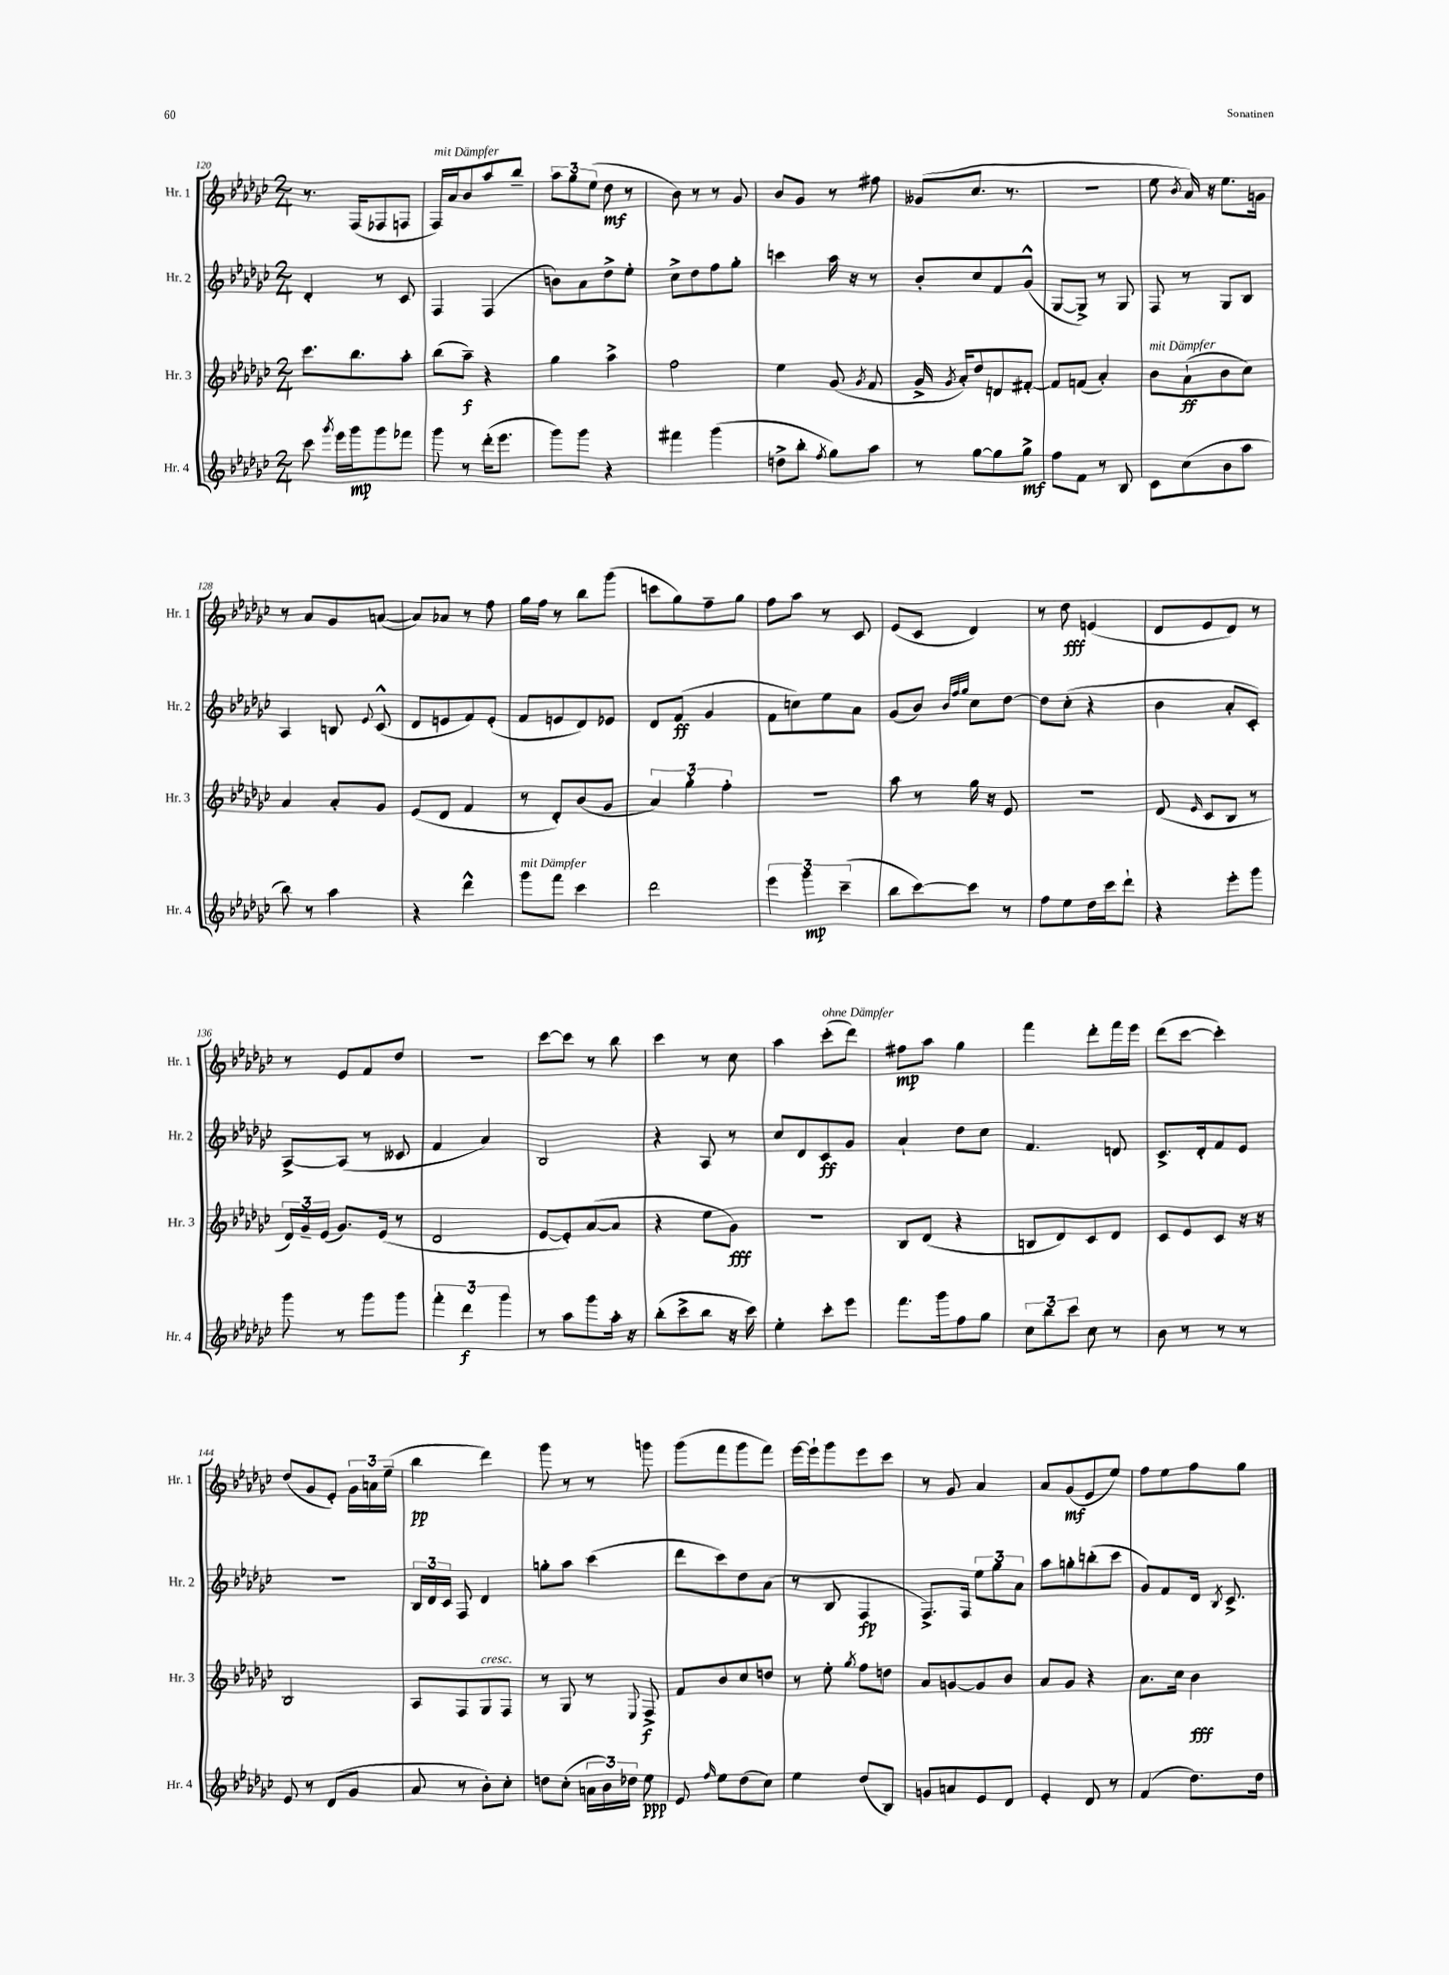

**kern	**dynam	**kern	**dynam	**kern	**dynam	**kern	**dynam
*part4	*part4	*part3	*part3	*part2	*part2	*part1	*part1
*staff4	*staff4	*staff3	*staff3	*staff2	*staff2	*staff1	*staff1
*I"Hr. 4	*	*I"Hr. 3	*	*I"Hr. 2	*	*I"Hr. 1	*
*I'Hr. 4	*	*I'Hr. 3	*	*I'Hr. 2	*	*I'Hr. 1	*
*clefG2	*	*clefG2	*	*clefG2	*	*clefG2	*
*k[b-e-a-d-g-c-]	*	*k[b-e-a-d-g-c-]	*	*k[b-e-a-d-g-c-]	*	*k[b-e-a-d-g-c-]	*
*M2/4	*	*M2/4	*	*M2/4	*	*M2/4	*
=120	=120	=120	=120	=120	=120	=120	=120
8ccc-\	.	8.ccc-\L	.	4d-'/	.	8.r	.
8qggg-/	.	.	.	.	.	.	.
16eee-\LL	.	.	.	.	.	.	.
16ggg-\J	mp	8.bb-\	.	.	.	(16F/KL	.
8ggg-\	.	.	.	8r	.	8F-X/	.
8fff-X\J	.	8aa-'\J	.	8c-/	.	8Fn/J	.
=121	=121	=121	=121	=121	=121	=121	=121
!	!	!	!	!	!	!LO:TX:a:i:t=mit Dämpfer	!
8ggg-\	.	(8bb-\L	.	4F/	.	16F/LL)	.
.	.	.	.	.	.	16a-/J	.
8r	.	8aa-~\J)	f	.	.	8b-/	.
(16ddd-'\KL	.	4r	.	(4F/	.	8aa-/	.
8.eee-\J	.	.	.	.	.	.	.
.	.	.	.	.	.	8bb-~/J	.
=122	=122	=122	=122	=122	=122	=122	=122
8ggg-\L)	.	4gg-\	.	8bn\L)	.	12aa-\L	.
.	.	.	.	.	.	12gg-\	.
8ggg-\J	.	.	.	8a-\	.	.	.
.	.	.	.	.	.	(12ee-\J	.
4r	.	4aa-^\	.	8dd-^\	.	8dd-\	mf
.	.	.	.	8ee-'\J	.	8r	.
=123	=123	=123	=123	=123	=123	=123	=123
4fff#X\	.	2ff\	.	8cc-^\L	.	8b-\)	.
.	.	.	.	8dd-\	.	8r	.
(4ggg-\	.	.	.	8ff\	.	8r	.
.	.	.	.	8gg-'\J	.	8g-/	.
=124	=124	=124	=124	=124	=124	=124	=124
8ddn^\L	.	4ee-\	.	4cccn\	.	8b-/L	.
8bb-'\J	.	.	.	.	.	8g-/J	.
8qff/	.	.	.	.	.	.	.
8gg-\L)	.	(8g-/	.	16aa-\	.	8r	.
.	.	.	.	16r	.	.	.
.	.	8qg-/	.	.	.	.	.
8aa-\J	.	8f/	.	8r	.	8ff#X\	.
=125	=125	=125	=125	=125	=125	=125	=125
8r	.	16g-^/	.	8b-'/L	.	(8g--X/L	.
.	.	8qg-/	.	.	.	.	.
.	.	16a-'/KL)	.	.	.	.	.
[8gg-\L	.	8dd-/	.	8cc-/	.	8.cc-/J	.
8gg-\]	.	8dn/	.	8f/	.	.	.
.	.	.	.	.	.	8.r	.
8gg-^\J	mf	[8f#X'/J	.	(8g-^^/J	.	.	.
=126	=126	=126	=126	=126	=126	=126	=126
8ff\L	.	8f#/L]	.	[8G-/L	.	2r	.
8f\J	.	(8fn/J	.	8G-^/J])	.	.	.
8r	.	4a-'/)	.	8r	.	.	.
8B-/	.	.	.	8G-/	.	.	.
=127	=127	=127	=127	=127	=127	=127	=127
!	!	!LO:TX:a:i:t=mit Dämpfer	!	!	!	!	!
8c-\L	.	8b-\L	.	8F/	.	8ee-\	.
.	.	.	.	.	.	8qb-/	.
(8cc-\	.	(8a-`\	ff	8r	.	16a-/)	.
.	.	.	.	.	.	16r	.
8b-\	.	8b-\	.	8G-/L	.	8.ee-\L	.
8aa-\J	.	8cc-\J)	.	8B-/J	.	.	.
.	.	.	.	.	.	16gn\Jk	.
!!LO:LB:g=z
=128	=128	=128	=128	=128	=128	=128	=128
8bb-\)	.	4a-/	.	4A-/	.	8r	.
8r	.	.	.	.	.	8a-/L	.
4aa-\	.	8a-'/L	.	8Bn/	.	8g-/	.
.	.	.	.	8qqe-/	.	.	.
.	.	8g-/J	.	(8c-^^/	.	([8an/J	.
=129	=129	=129	=129	=129	=129	=129	=129
4r	.	(8e-/L	.	8d-/L	.	8a/L])	.
.	.	8d-/J	.	8en/	.	8a-X/J	.
4ddd-^^\	.	4f/	.	8f/)	.	8r	.
.	.	.	.	(8e'/J	.	8ff\	.
=130	=130	=130	=130	=130	=130	=130	=130
!LO:TX:a:i:t=mit Dämpfer	!	!	!	!	!	!	!
8ggg-\L	.	8r	.	8f/L	.	16gg-\LL	.
.	.	.	.	.	.	16ff\JJ	.
8fff\J	.	8d-'/L)	.	8en/	.	8r	.
4ccc-\	.	(8b-/	.	8d-/)	.	8bb-\L	.
.	.	8g-/J	.	8e-X/J	.	(8ggg-\J	.
=131	=131	=131	=131	=131	=131	=131	=131
2ddd-\	.	6a-/)	.	8d-/L	.	8cccn\L	.
.	.	.	.	(8f/J	ff	8gg-\)	.
.	.	6gg-'\	.	.	.	.	.
.	.	.	.	4g-/	.	8ff~\	.
.	.	6ff'\	.	.	.	.	.
.	.	.	.	.	.	8gg-\J	.
=132	=132	=132	=132	=132	=132	=132	=132
6eee-\	.	2r	.	8f\L	.	8ff\L	.
.	.	.	.	8ccn\)	.	8aa-\J	.
6ggg-\	mp	.	.	.	.	.	.
.	.	.	.	8ee-\	.	8r	.
(6ccc-~\	.	.	.	.	.	.	.
.	.	.	.	8a-\J	.	8c-/	.
=133	=133	=133	=133	=133	=133	=133	=133
8bb-\L	.	8aa-\	.	(8g-/L	.	(8e-/L	.
[8ccc-\)	.	8r	.	8b-/J)	.	8c-/J	.
.	.	.	.	32qqb-/LLL	.	.	.
.	.	.	.	32qqff/	.	.	.
.	.	.	.	32qqgg-/JJJ	.	.	.
8ccc-\J]	.	16gg-\	.	8cc-\L	.	4d-/)	.
.	.	16r	.	.	.	.	.
8r	.	8e-/	.	[8dd-\J	.	.	.
=134	=134	=134	=134	=134	=134	=134	=134
8ff\L	.	2r	.	8dd-\L]	.	8r	.
8ee-\	.	.	.	(8cc-'\J	.	8dd-\	fff
16dd-\L	.	.	.	4r	.	(4en/	.
16ccc-\J	.	.	.	.	.	.	.
8ddd-`\J	.	.	.	.	.	.	.
=135	=135	=135	=135	=135	=135	=135	=135
4r	.	(8d-/	.	4b-\	.	8d-/L	.
.	.	16qqe-/	.	.	.	.	.
.	.	8c-/L	.	.	.	8e-/	.
8eee-'\L	.	8B-/J	.	8a-'/L	.	8d-/J)	.
8ggg-\J	.	8r	.	8c-'/J)	.	8r	.
!!LO:LB:g=z
=136	=136	=136	=136	=136	=136	=136	=136
8ggg-\	.	24d-/LL)	.	[8A-^/L	.	8r	.
.	.	24g-~/	.	.	.	.	.
.	.	(24e-/JJ	.	.	.	.	.
8r	.	8.g-/L)	.	(8A-/J]	.	8e-/L	.
8ggg-\L	.	.	.	8r	.	8f/	.
.	.	(16e-/Jk	.	.	.	.	.
8ggg-\J	.	8r	.	8c--X/	.	8dd-/J	.
=137	=137	=137	=137	=137	=137	=137	=137
6fff'\	.	2d-/	.	4f/	.	2r	.
6ddd-\	f	.	.	.	.	.	.
.	.	.	.	4a-/)	.	.	.
6ggg-\	.	.	.	.	.	.	.
=138	=138	=138	=138	=138	=138	=138	=138
8r	.	[8e-/L	.	2B-/	.	[8ccc-\L	.
8aa-\L	.	8e-'/])	.	.	.	8ccc-\J]	.
8ggg-\	.	([8a-/	.	.	.	8r	.
16aa-'\Jk	.	8a-/J]	.	.	.	8bb-\	.
16r	.	.	.	.	.	.	.
=139	=139	=139	=139	=139	=139	=139	=139
(8bb-'\L	.	4r	.	4r	.	4ccc-\	.
8ccc-^\	.	.	.	.	.	.	.
8bb-\J	.	8ee-\L	.	8A-/	.	8r	.
16r	.	8g-\J)	fff	8r	.	8cc-\	.
16ccc-\)	.	.	.	.	.	.	.
=140	=140	=140	=140	=140	=140	=140	=140
4ee-'\	.	2r	.	8cc-/L	.	4aa-\	.
.	.	.	.	8d-/	.	.	.
!	!	!	!	!	!	!LO:TX:a:i:t=ohne Dämpfer	!
8ccc-'\L	.	.	.	8c-/	ff	(8ccc-'\L	.
8eee-\J	.	.	.	8g-/J	.	8ddd-\J)	.
=141	=141	=141	=141	=141	=141	=141	=141
8.fff\L	.	8B-/L	.	4a-`/	.	8ff#X\L	mp
.	.	(8d-/J	.	.	.	8aa-\J	.
16ggg-\k	.	.	.	.	.	.	.
8ff\	.	4r	.	8dd-\L	.	4gg-\	.
8gg-\J	.	.	.	8cc-\J	.	.	.
=142	=142	=142	=142	=142	=142	=142	=142
12cc-\L	.	8Bn/L	.	4.f/	.	4fff\	.
12bb-\	.	.	.	.	.	.	.
.	.	8d-/)	.	.	.	.	.
12ccc-\J	.	.	.	.	.	.	.
8cc-\	.	8c-/	.	.	.	8ddd-'\L	.
8r	.	8d-/J	.	8dn/	.	16fff\L	.
.	.	.	.	.	.	16eee-\JJ	.
=143	=143	=143	=143	=143	=143	=143	=143
8b-\	.	8c-/L	.	8.c-^/L	.	(8ddd-\L	.
8r	.	8e-/	.	.	.	[8ccc-\J	.
.	.	.	.	16d-'/k	.	.	.
8r	.	8c-/J	.	8f/	.	4ccc-'\])	.
8r	.	16r	.	8e-/J	.	.	.
.	.	16r	.	.	.	.	.
!!LO:LB:g=z
=144	=144	=144	=144	=144	=144	=144	=144
8e-/	.	2B-/	.	2r	.	(8dd-/L	.
8r	.	.	.	.	.	8g-/	.
(8d-/L	.	.	.	.	.	8e-'/J)	.
8g-/J	.	.	.	.	.	24g-\LL	.
.	.	.	.	.	.	24an\	.
.	.	.	.	.	.	(24ee-~\JJ	.
=145	=145	=145	=145	=145	=145	=145	=145
8a-/	.	8A-/L	.	24B-/LL	.	4bb-\	pp
.	.	.	.	24d-/	.	.	.
.	.	.	.	24c-/JJ	.	.	.
8r	.	8F/	.	8F/	.	.	.
!	!	!LO:TX:a:i:t=cresc.	!	!	!	!	!
8b-'\L)	.	8G-/	.	4d-/	.	4ddd-\)	.
8cc-'\J	.	8F/J	.	.	.	.	.
=146	=146	=146	=146	=146	=146	=146	=146
8ddn\L	.	8r	.	8ggn'\L	.	8ggg-\	.
(8cc-'\J	.	8G-/	.	8aa-\J	.	8r	.
24an\LL	.	8r	.	(4ccc-\	.	8r	.
24b-\)	.	.	.	.	.	.	.
24dd-X\JJ	.	.	.	.	.	.	.
.	.	8qqE-/	.	.	.	.	.
8ee-\	ppp	8F^/	f	.	.	8gggn\	.
=147	=147	=147	=147	=147	=147	=147	=147
8e-/	.	8f/L	.	8ddd-\L	.	(8ggg-\L	.
16qqff/	.	.	.	.	.	.	.
8ee-\L	.	8b-/	.	8ccc-\)	.	8fff\	.
(8dd-\	.	8cc-/	.	8dd-\	.	8ggg-\	.
8cc-\J)	.	8ddn/J	.	(8a-\J	.	8fff\J)	.
=148	=148	=148	=148	=148	=148	=148	=148
4ee-\	.	8r	.	8r	.	[16eee-\LL	.
.	.	.	.	.	.	16eee-`\J]	.
.	.	8ee-'\	.	8B-/	.	8ggg-\	.
.	.	8qgg-/	.	.	.	.	.
(8dd-/L	.	8ff\L	.	4F/	fp	8eee-\	.
8B-/J)	.	8ddn\J	.	.	.	8ccc-\J	.
=149	=149	=149	=149	=149	=149	=149	=149
8gn/L	.	8a-/L	.	8.F^/L)	.	8r	.
8an/	.	[8gn/	.	.	.	8g-/	.
.	.	.	.	16F/Jk	.	.	.
8e-/	.	8g/]	.	12ee-\L	.	4a-/	.
.	.	.	.	12gg-\	.	.	.
8d-/J	.	8b-/J	.	.	.	.	.
.	.	.	.	12a-\J	.	.	.
=150	=150	=150	=150	=150	=150	=150	=150
4e-'/	.	8a-/L	.	8aa-\L	.	8a-/L	.
.	.	8g-/J	.	8ggn'\	.	(8g-/	mf
8d-/	.	4r	.	(8bbn'\	.	8e-/	.
8r	.	.	.	8ccc-\J	.	8ee-/J)	.
=151	=151	=151	=151	=151	=151	=151	=151
(4f/	.	8.a-\L	.	8g-/L)	.	8ff\L	.
.	.	.	.	8f/	.	8ee-\	.
.	.	16cc-\Jk	.	.	.	.	.
8.dd-\L)	.	4b-\	fff	16d-/Jk	.	8ff\	.
.	.	.	.	8qB-/	.	.	.
.	.	.	.	8.c-^/	.	.	.
.	.	.	.	.	.	8gg-\J	.
16dd-\Jk	.	.	.	.	.	.	.
==	==	==	==	==	==	==	==
*-	*-	*-	*-	*-	*-	*-	*-
